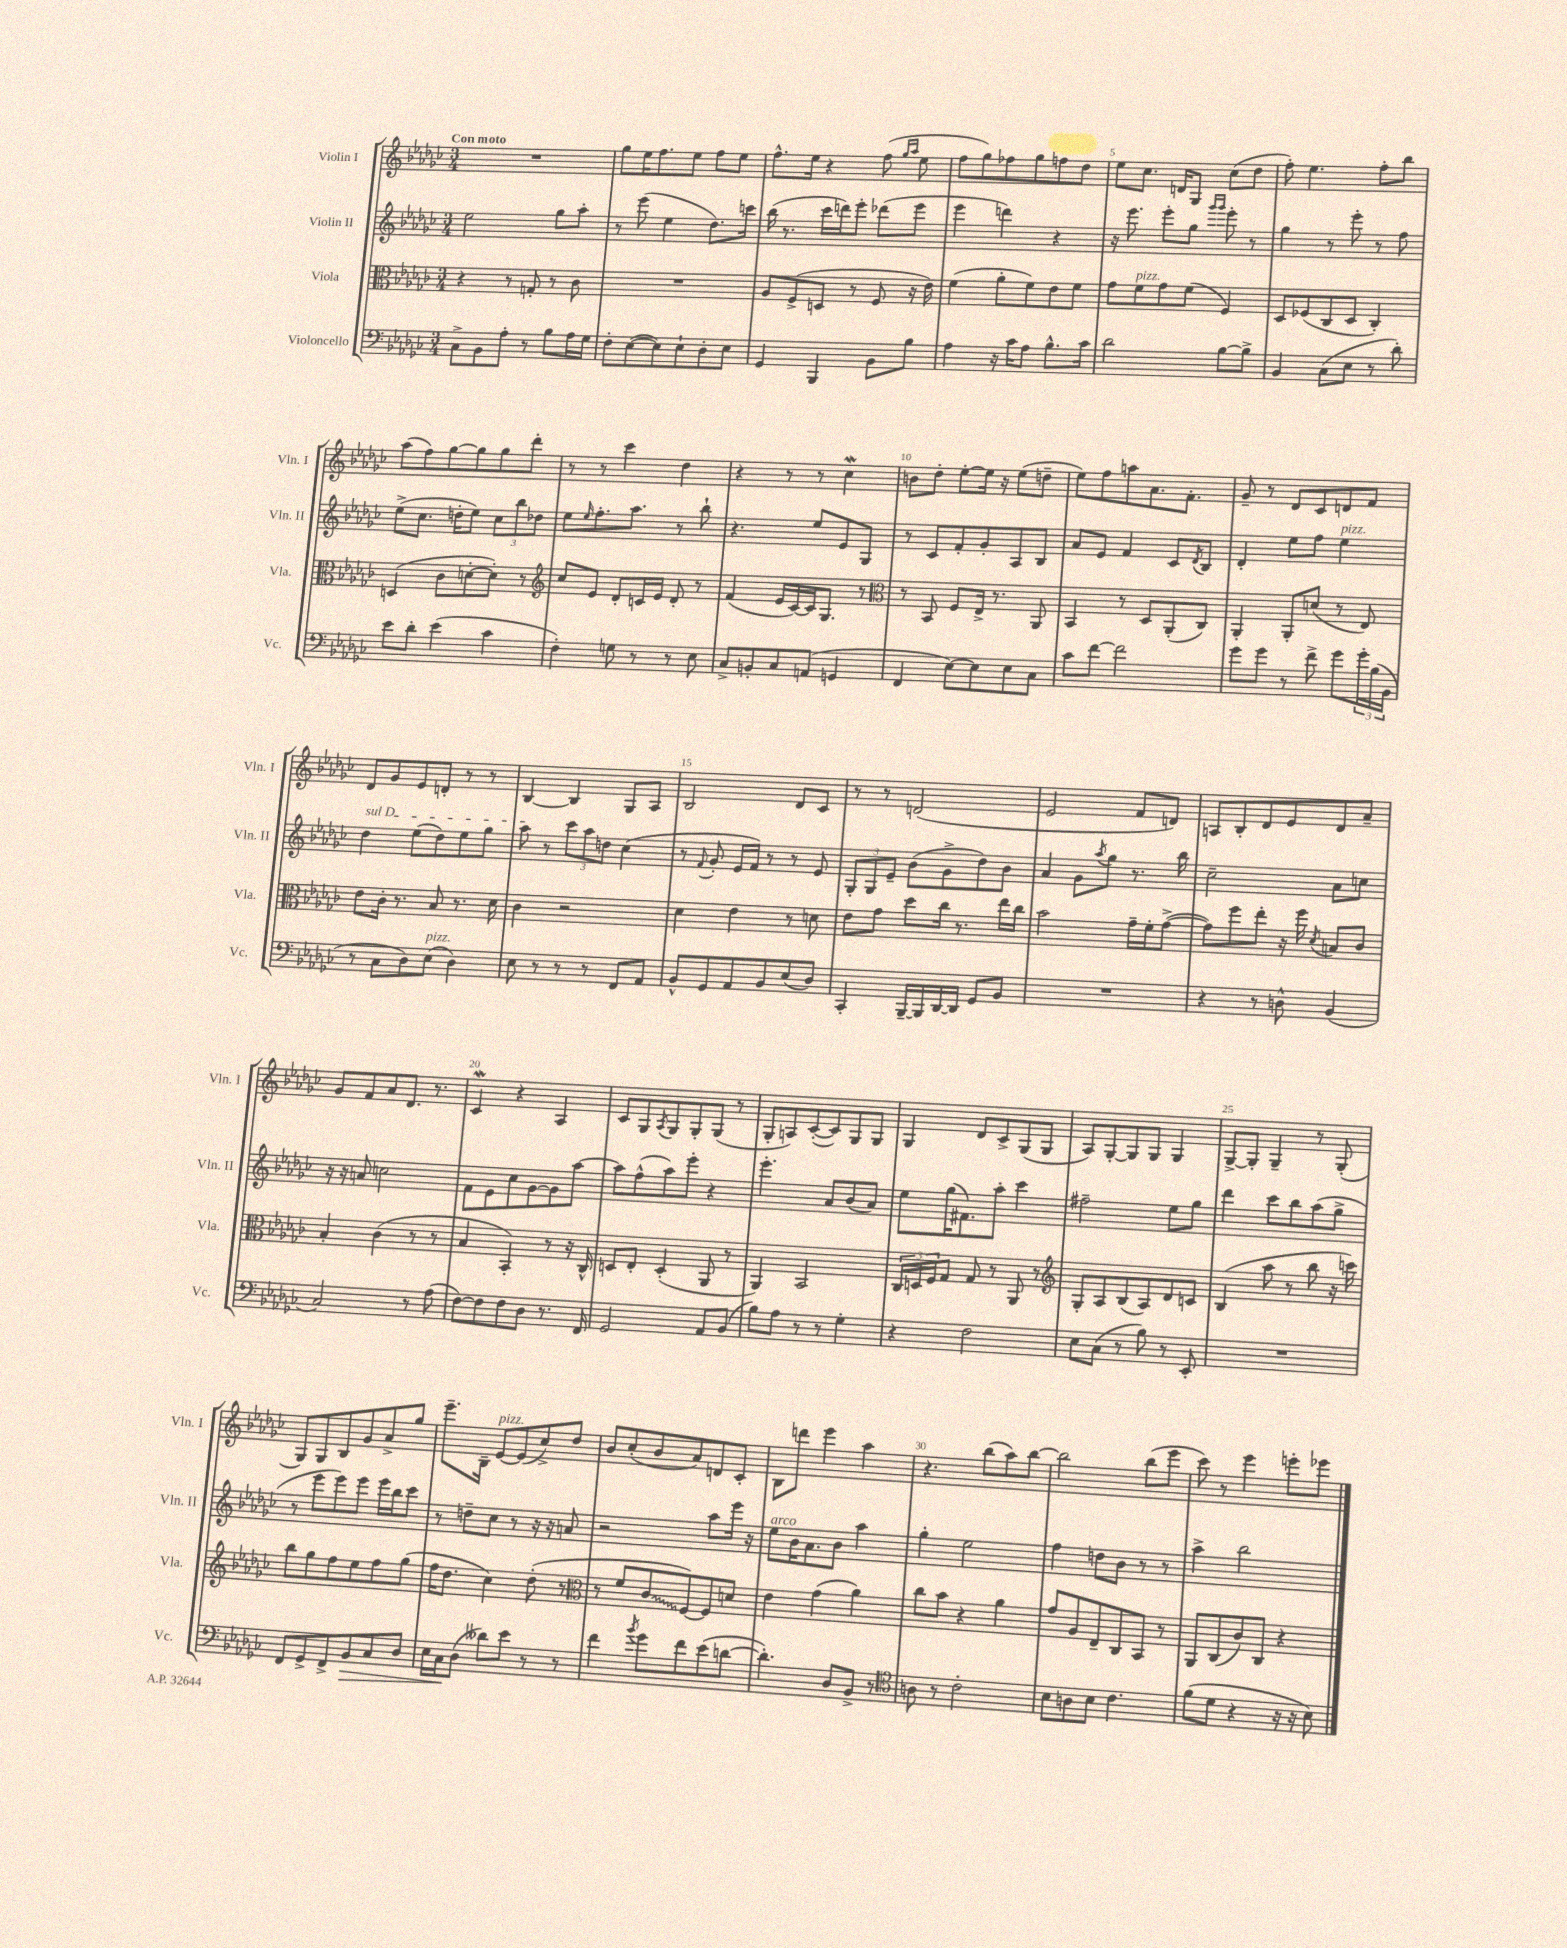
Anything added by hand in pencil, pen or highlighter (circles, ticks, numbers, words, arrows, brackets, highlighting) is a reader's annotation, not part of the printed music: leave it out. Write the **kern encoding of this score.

**kern	**kern	**kern	**kern
*staff4	*staff3	*staff2	*staff1
*clefF4	*clefC3	*clefG2	*clefG2
*k[b-e-a-d-g-c-]	*k[b-e-a-d-g-c-]	*k[b-e-a-d-g-c-]	*k[b-e-a-d-g-c-]
*M3/4	*M3/4	*M3/4	*M3/4
8C-^	4r	2ee-	2.r
8BB-	.	.	.
8A-'	8r	.	.
8r	8G'	.	.
8B-	8r	8gg-	.
16A-	8c-	8aa-'	.
16G-	.	.	.
=	=	=	=
8F'	2.r	8r	8gg-
([8E-	.	(8eee-	16ee-
.	.	.	8.ff
8E-])	.	4ee-	.
8E-`	.	.	8ee-
8D-'	.	8.dd-)	8ff
8E-	.	.	8ee-
.	.	16ccc	.
=	=	=	=
4GG-	8A-	(16bb-	8.ff^^
.	.	8.r	.
.	(8F^	.	.
.	.	.	16ee-
4BBB-	8D	16ccc-	4r
.	.	16ddd)	.
.	8r	8eee-'	.
8BB-	8F	(8ddd-	(8ff
.	.	.	16qqgg-
.	.	.	16qqaa-
8B-	16r	8eee-	8ee-
.	16e-)	.	.
=	=	=	=
4A-	(4f	4eee-	8ff
.	.	.	8gg-)
16r	8a-'	4ddd)	8ff-
16c-	.	.	.
8A-	8f)	.	8gg-
8.B-^^	8e-	4r	8ff
.	8f	.	8dd-
16c-	.	.	.
=	=	=	=
2d-	8g-	16r	8ee-
.	.	8.eee-	.
.	8f	.	8.cc-
.	8g-	8eee-'	.
.	.	.	16d
.	(8f	8gg-	8G-
.	.	16qqggg-	.
.	.	16qqggg-	.
[8B-	4F)	8eee-'	(8cc-
8B-^]	.	8r	8dd-
=	=	=	=
4BB-	8D-	4gg-	8ff')
.	(8F-	.	4.ee-
(8C-	8C-	8r	.
8E-	8D-	8eee-'	.
8r	4C-')	8r	8ff'
8d-')	.	8ff	8bb-
=	=	=	=
8e-	(4D	(8ee-^	(8aa-
8d-'	.	8.cc-	8ff)
(4e-	8c-	.	[8gg-
.	.	16dd'	.
.	[8d'	8ee-)	8gg-]
4c-	8d'])	12cc-	8gg-
.	.	12bb-	.
.	8r	.	8ddd-'
.	.	12dd-	.
=	=	=	=
*	*clefG2	*	*
4F')	8cc-	8ee-	8r
.	.	16qqee-	.
.	8e-	8.ff'	8r
8G	8d-'	.	4ccc-
.	.	8.aa-	.
8r	16c	.	.
.	16e-	.	.
8r	8d-'	8r	4dd-
8E-	8r	8bb-`	.
=	=	=	=
8C-^	(4f	4.r	4r
8BB'	.	.	.
8C-	16e-	.	8r
.	[16c-)	.	.
(8AA	16c-]	8ee-	8r
.	8.G-	.	.
4GG	.	8e-	4cc-
.	8r	8G-	.
=	=	=	=
*	*clefC3	*	*
4FF	8r	8r	8b
.	8BB-	8c-	8dd-'
[8E-)	8F	8f'	[8ee-'
8E-]	16E-^	8g-'	16ee-]
.	8.r	.	16r
8E-	.	8A-	(8ee-
8C-	8AA-	8B-	8dd~
=	=	=	=
8c-	4BB-	8a-	8ee-)
[8f	.	8e-	8ff
2f]	8r	4f	8aa
.	8D-	.	8.a-
.	(8AA-'	8c-	.
.	.	.	8.f'
.	.	8qd-	.
.	8C-)	8B-	.
=	=	=	=
8g-	4AA-'	4d-'	8g-~
8g-	.	.	8r
8r	8AA-'	8ee-	8d-
8f^	(8d	8ff	8c-
8g-	8r	4ee-	8d
24g-'	8E-)	.	8f
(24B-	.	.	.
24BB-	.	.	.
=	=	=	=
8r	8e-	4dd-	8d-
8C-	16c-'	.	8g-
.	8.r	.	.
8D-)	.	(8ee-	8e-
(8E-	8B-	8dd-)	8d'
4D-)	8.r	8ee-	8r
.	.	8gg-	8r
.	16d-	.	.
=	=	=	=
8E-	4c-	8aa-	[4B-
8r	.	8r	.
8r	2r	12ccc-	4B-]
.	.	12aa-	.
8r	.	.	.
.	.	12dd	.
8FF	.	(4cc-	8G-
8AA-	.	.	8A-
=	=	=	=
8BB-^^	4d-	8r	2B-
.	.	8qqf	.
8GG-	.	8g-'	.
8AA-	4e-	16e-	.
.	.	16f)	.
8BB-	.	8r	.
(8E-	8r	8r	8d-
8D-)	8d	8e-	8c-
=	=	=	=
4CC-'	8e-	12G-'	8r
.	.	12G-	.
.	8g-	.	8r
.	.	12e-~	.
[16BBB-~	8dd-	(8b-	(2d
16BBB-]	.	.	.
[16DD-	16cc-	8g-^	.
16DD-]	8.r	.	.
8GG-	.	8dd-)	.
8BB-	16ee-	8b-	.
.	16cc-	.	.
=	=	=	=
2.r	2b-	4a-	2e-
.	.	8g-	.
.	.	8qaa-	.
.	.	8gg-	.
.	16g-~	8.r	8f
.	16f'	.	.
.	([8g-^	.	8d)
.	.	16bb-	.
=	=	=	=
4r	8g-])	2cc-~	8A
.	8ff	.	8B-'
8r	8ee-'	.	8d-
8D^^	16r	.	8e-
.	16ff	.	.
.	8qd-	.	.
(4BB-	8B	8a-	8d-
.	8c-	8cc	8a-~
=	=	=	=
2C-)	4B-'	16r	8g-
.	.	16r	.
.	.	8a	8f
.	(4c-	2cc	8a-
.	.	.	8.d-
8r	8r	.	.
.	.	.	8.r
(8A-	8r	.	.
=	=	=	=
[8F)	4B-	8f	4c-
8F]	.	8e-	.
8F	4BB-')	8cc-	4r
8D-	.	[8g-	.
8.r	8r	8g-]	4A-
.	16r	[8aa-	.
16FF	16C-^^	.	.
=	=	=	=
2GG-	8D	8aa-]	8c-
.	8E-'	(8ff^^	8G-
.	.	.	8qA-
.	(4D'	8aa-)	8G-
.	.	8eee-'	8G-'
8AA-	8AA-	4r	(8G-
(8BB-	8r	.	8r
=	=	=	=
8B-)	4AA-)	4.eee-'	8G-'
8A-	.	.	8A)
8r	2BB-	.	([8c-'
8r	.	8a-	8c-])
4G-'	.	(8b-	8G-
.	.	8a-)	8G-
=	=	=	=
4r	24C-	8ee-	4G-
.	24D	.	.
.	24F	.	.
.	8G-	(16gg-	.
.	.	8.f#)	.
2F	8G-	.	8d-
.	8r	8aa-'	8c-^
.	8AA-	4ccc-	(8G-
.	8r	.	8G-
=	=	=	=
*	*clefG2	*	*
8E-	8G-'	2ff#~	8A-)
(8C-	8A-	.	[8G-'
8r	(8B-	.	8G-]
8B-)	8A-)	.	8G-
8r	8d-	8ee-	4G-
8EE-'	8c	8gg-	.
=	=	=	=
2.r	(4B-	4ddd-	[8G-^
.	.	.	8G-']
.	8aa-	8ccc-	4G-~
.	8r	8bb-	.
.	8bb-	(8aa-	8r
.	16r	8gg-^	(8G-'
.	16ccc)	.	.
=	=	=	=
8FF	8bb-	8r	8G-)
8GG-^	8gg-	8eee-	8G-
8FF^	8ff	8eee-)	8B-
8BB-	8ee-	8eee-	8g-
8C-	8ff	16eee-	8a-^
.	.	16bb-	.
8D-	(8gg-	8ccc-	8gg-
=	=	=	=
16E-	16ff	8r	8.eee-~
16C-	8.dd-	.	.
(8D-	.	8dd~	.
.	.	.	16B-~
8d--)	4cc-)	8cc-	[8e-
8e-	.	8r	(8e-]
8r	(8dd-'	16r	8cc-^)
.	.	16r	.
8r	8r	8a	8dd-
=	=	=	=
*	*clefC3	*	*
4f	8r	2r	8b-
.	8f	.	(8cc-'
8qb-	.	.	.
8g-	8c-	.	8b-
8f	[8F)	.	8a-)
(8e-	8F]	8aa-	8d
[8d	8d	16eee-	8c-'
.	.	16r	.
=	=	=	=
4.d'])	4e-	8ee-	8B-
.	.	16b-	8ddd
.	.	8.a-	.
.	(4g-	.	4eee-
8D-	.	8b-	.
8BB-^	4a-)	4aa-	4aa-
8r	.	.	.
=	=	=	=
*clefC4	*	*	*
8A	8cc-	4gg-'	4.r
8r	8b-	.	.
2c-'	4r	2ee-	.
.	.	.	(8bb-
.	4a-	.	8aa-)
.	.	.	[8bb-
=	=	=	=
8B-	8g-	4ff	2bb-]
8A	8A-	.	.
8B-	8E-~	8dd	.
4.c-	8C-	8b-	.
.	8BB-	8r	(8bb-
.	8r	8r	8eee-
=	=	=	=
(8f	8AA-	4aa-^	8ccc-)
8d-	(8C-	.	8r
4r	8c-)	2bb-	4eee-
.	8C-	.	.
16r	4r	.	8eee'
16r	.	.	.
8B-)	.	.	8eee-
==	==	==	==
*-	*-	*-	*-
